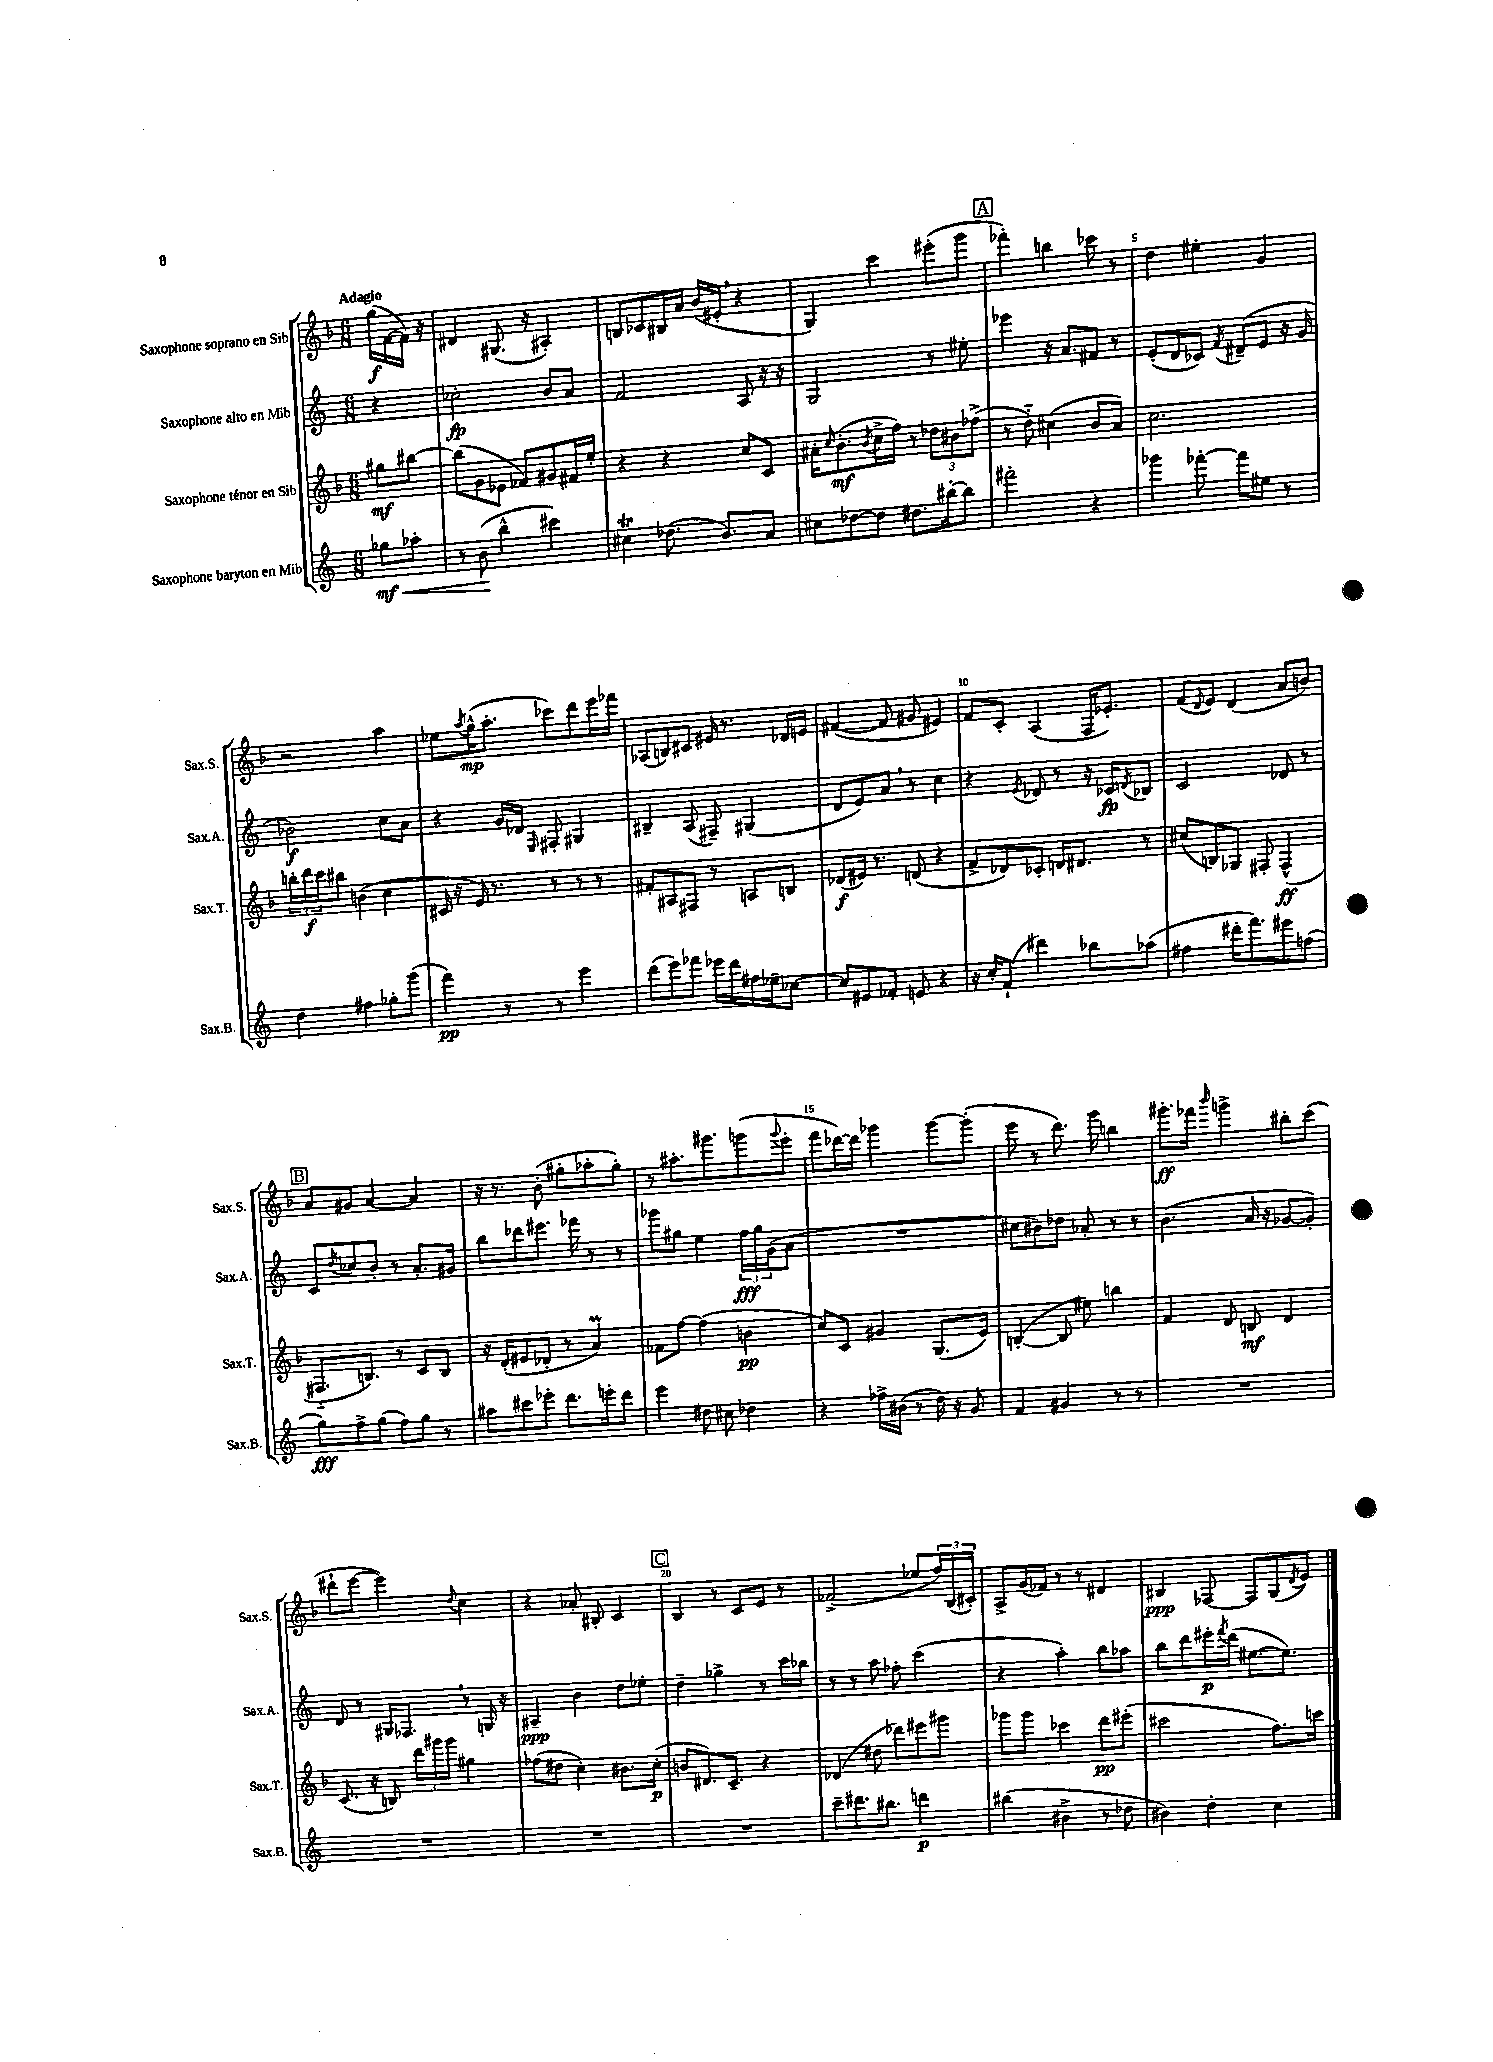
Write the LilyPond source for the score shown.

<<
\new StaffGroup <<
\new Staff = "s0" \with { instrumentName = "Saxophone soprano en Sib" shortInstrumentName = "Sax.S." } {
    \clef treble \key f \major \numericTimeSignature \time 6/8 \partial 4 \tempo "Adagio"
    g''16\f( f'16~ f'16) r16 |
    dis'4 gis8.( r16 ais4-.) |
    b8 ces'8 bis16 a'16 bes'16( eis'16-. \breathe r4 |
    g4) c'''4 eis'''8-.( g'''8 |
    \mark \markup { \box "A" } fes'''4-.) b''4 ces'''8 r8 |
    d''4 eis''4-. g'4 |
    r2 a''4 |
    ees''8 \acciaccatura { a''8 } g''16-^\mp( a''8.-. ces'''8) d'''8 e'''16 fes'''16 |
    aes8( b8) cis'8 eis'16 r8. des'16 e'16 |
    fis'4~( fis'8 gis'8 eis'4) |
    f'8 c'8-. a4( f16 ees'8.-.) |
    f'8( \appoggiatura { d'8 } e'8) d'4( a'8 b'8) |
    \mark \markup { \box "B" } a'8 gis'8 a'4~ a'4 |
    r16 r8. bes'8-.( gis''8-. aes''8-. gis''8-.) |
    r8 ais''8.-. gis'''8. g'''8( \appoggiatura { g'''8 } e'''8-. |
    f'''8 des'''16~) des'''16 ges'''4 ges'''8~ ges'''8-.( |
    e'''8 r8 d'''8.) g'''16 b''4 |
    gis'''8.-.\ff fes'''16 \grace { bes'''16 } g'''4-> bis''8-. c'''8( |
    dis'''8-! e'''8~ e'''4) \appoggiatura { d''8 } c''4 |
    r4 aes'8-. bis8-. c'4 |
    \mark \markup { \box "C" } bes4 r8 c'8 e'8 r8 |
    fes'2->( ees''8 \tuplet 3/2 { f''16) bes16( cis'16-.) } |
    a8-> g'16( fes'16) r8 r8 dis'4 |
    bis4\ppp fes8~ fes8 g8( \acciaccatura { d'8 } e'8) \bar "|." |
}
\new Staff = "s1" \with { instrumentName = "Saxophone alto en Mib" shortInstrumentName = "Sax.A." } {
    \clef treble \key c \major \numericTimeSignature \time 6/8 \partial 4
    r4 |
    ces''2-.\fp b'8 a'8 |
    f'2 a8 r16 r16 |
    g2 r8 eis''8-. |
    \mark \markup { \box "A" } ees'''4 r16 a'8. fis'8 r8 |
    e'8-.( d'8 ces'8) \acciaccatura { f'8 } dis'8--( e'8 r16 g'16 |
    bes'2\f) c''8 a'8 |
    r4 g'16 des'16 \grace { e16 } fis8-. gis4 |
    bis4-- a8( fis8--) gis4( |
    d'8 e'8) a'8 \breathe r8 c''4 |
    r4 \acciaccatura { e'8 } des'8 r8 r16 ces'16\fp \acciaccatura { d'8 } bes8 |
    c'2 des'8 r8 |
    \mark \markup { \box "B" } c'8 \acciaccatura { d''8 } ces''8 b'8-. r8 a'8.-. gis'16 |
    b''8 des'''8 eis'''8. fes'''16 r8 r8 |
    ges'''8 gis''8 e''4 \tuplet 3/2 { f''16\fff gis''16 g'16( } a'8 |
    R2. |
    cis''8 bis'8) des''8 aes'8-. r8 r8 |
    b'4.( a'16 r16 ges'8~ ges'8-.) |
    d'8 r8 gis16 fes8. \breathe r8 g16 r16 |
    ais4--\ppp b'4 d''8 ees''8-. |
    \mark \markup { \box "C" } d''4-- ges''4-> r8 c'''16 bes''16 |
    r8 r8 a''8 fes''8-. c'''4( |
    r4 a''4-.) b''8 aes''8 |
    b''8 d'''8 eis'''16-.\p \acciaccatura { f'''8 } d'''16( eis''8.~ eis''8.) \bar "|." |
}
\new Staff = "s2" \with { instrumentName = "Saxophone ténor en Sib" shortInstrumentName = "Sax.T." } {
    \clef treble \key f \major \numericTimeSignature \time 6/8 \partial 4
    gis''8\mf bis''8~ |
    bis''8( g'8 ees'8 fes'8) gis'8 fis'16 e''16-. |
    r4 r4 c''8 c'8 |
    ais'16-. \grace { c''16 } bes'8.-.\mf( \acciaccatura { bes'8 } c''16-> f''16) r8 \tuplet 3/2 { des''8 bis'8 fes''8->( } |
    \mark \markup { \box "A" } r8 d''8-_) cis''4( bes'8 a'8) |
    c''2. |
    \tuplet 3/2 { b''16-. d'''16\f c'''16 } bis''8 b'4( c''4 |
    cis'16 r16 e'16) r8. r8 r8 r8 |
    fis'8-. ais8 fis8 r8 a8 b8 |
    des'8\f( eis'16) r8. d'8( r4 |
    f'8-> des'8) ces'8-. d'16 dis'8. r8 |
    cis''8( b8) ges8 fis8-. fis4-^\ff( |
    \mark \markup { \box "B" } fis8.-_ b8.) r8 c'8 b8 |
    r16 d'16-.( eis'8 des'8-. r8 a'4\prall) |
    fes'8 f''8~ f''4( b'4\pp |
    c''8) c'8 gis'4 g8.( e'16) |
    b4~-.( b8 eis''8) b''4 |
    f'4 d'8 b8\mf d'4 |
    c'8.( r16 b8) \tuplet 3/2 { d'''16 gis'''16 gis'''16 } gis''4 |
    fes''8( dis''8 c''4-.) bis'8. c''16-.\p( |
    \mark \markup { \box "C" } b'8 dis'8.) c'8.-- r4 |
    des'4( dis''8 des'''8) eis'''8 gis'''8 |
    ges'''8 ges'''8 ces'''4 d'''8\pp eis'''8-.( |
    cis'''2 f''8.) c'''16 \bar "|." |
}
\new Staff = "s3" \with { instrumentName = "Saxophone baryton en Mib" shortInstrumentName = "Sax.B." } {
    \clef treble \key c \major \numericTimeSignature \time 6/8 \partial 4
    ges''8\mf\< aes''8-. |
    r8 b'8\!( b''4-^ cis'''4) |
    cis''4\trill des''8.( b'8.) a'8 |
    cis''8 des''8~ des''8 dis''8. bis''16~-. bis''8 |
    \mark \markup { \box "A" } fis'''2-. r4 |
    ges'''4 fes'''8~-. fes'''8 eis''8 r8 |
    d''4 fis''4 ges''8-. g'''8( |
    f'''4\pp) r8 r8 e'''4 |
    d'''8( e'''8) fes'''8 ees'''16 d'''16 fis''16 ees''16-- ces''8~ |
    ces''8 eis'8 fes'8-. e'8 r4 |
    r16 c''16-. f'8-!( dis'''4) bes''8 aes''8( |
    fis''4 dis'''16-. f'''8.) eis'''8 f''8( |
    \mark \markup { \box "B" } g''8\fff) f''8-> g''8( f''8) g''8 r8 |
    ais''8 cis'''8 ees'''8-. d'''8. e'''16-. d'''8 |
    e'''4 dis''8 cis''8 des''4 |
    r4 fes''16-> bis'16( r8 d''16) r16 g'8 |
    f'4 gis'4 r8 r8 |
    R2. |
    R2. |
    R2. |
    \mark \markup { \box "C" } R2. |
    c'''8-- dis'''8. bis''8. d'''4\p |
    bis''4( bis'4-> r8 des''8 |
    bis'4) d''4-. c''4 \bar "|." |
}
>>
>>
\layout { \context { \Score \override BarNumber.break-visibility = ##(#f #t #t) barNumberVisibility = #(every-nth-bar-number-visible 5) } }
